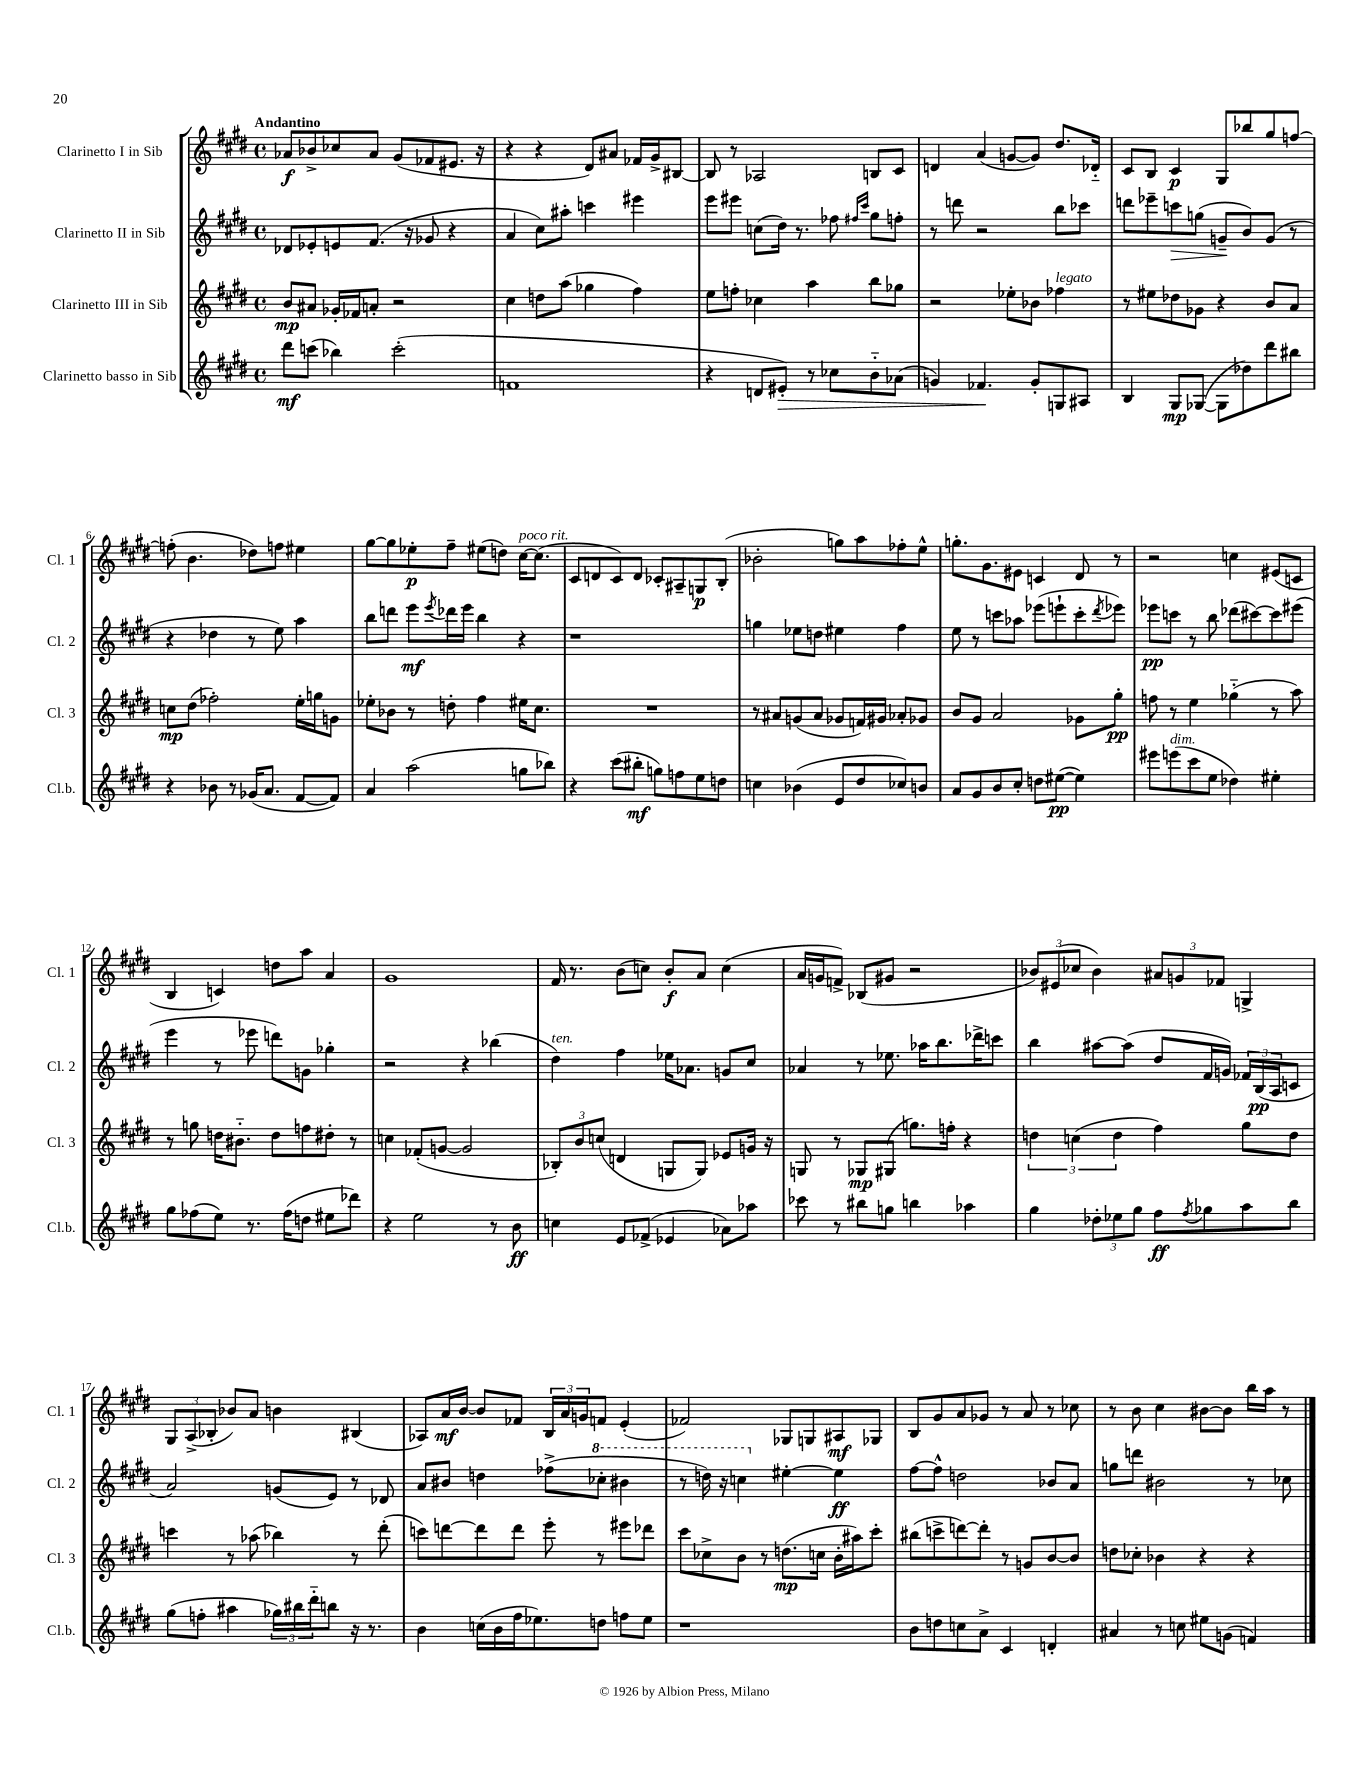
<<
\new StaffGroup <<
\new Staff = "s0" \with { instrumentName = "Clarinetto I in Sib" shortInstrumentName = "Cl. 1" } {
    \clef treble \key e \major \defaultTimeSignature \time 4/4 \tempo "Andantino"
    aes'8\f bes'8-> ces''8 aes'8 gis'8( fes'8 eis'8. r16 |
    r4 r4 dis'8) ais'8 fes'16 gis'16-> bis8~ |
    bis8 r8 aes2 b8 cis'8 |
    d'4 a'4( g'8~ g'8) dis''8. des'16-_ |
    cis'8 b8 cis'4\p gis8 bes''8 gis''8 f''8~ |
    f''8-.( b'4. des''8) f''8 eis''4 |
    gis''8~ gis''8 ees''8-.\p fis''8-- eis''8( d''8) cis''16~^\markup { \italic "poco rit." } cis''8.( |
    cis'8 d'8 cis'8) d'8 ces'8-. ais8-- g8\p b8-.( |
    bes'2-. g''8) a''8 fes''8-. e''8-^ |
    g''8.-. gis'8. eis'8 c'4 dis'8 r8 |
    r2 c''4 eis'8( c'8 |
    b4 c'4) d''8 a''8 a'4 |
    gis'1 |
    fis'16 r8. b'8( c''8) b'8-.\f a'8 c''4( |
    a'16 g'16 f'8->) bes8( gis'8 r2 |
    \tuplet 3/2 { bes'8) eis'8( ces''8 } bes'4) \tuplet 3/2 { ais'8 g'8 fes'8 } g4-> |
    \tuplet 3/2 { gis8 a8->( bes8-. } bes'8) a'8 b'4 bis4( |
    aes8) a'16\mf b'16~ b'8 fes'8 \tuplet 3/2 { b16 a'16 g'16 } f'8 e'4-.( |
    fes'2) ges8 g8 ais8\mf ges8 |
    b8 gis'8 a'8 ges'8 r8 a'8 r8 ces''8 |
    r8 b'8 cis''4 bis'8~ bis'8 b''16 a''16 r8 \bar "|." |
}
\new Staff = "s1" \with { instrumentName = "Clarinetto II in Sib" shortInstrumentName = "Cl. 2" } {
    \clef treble \key e \major \defaultTimeSignature \time 4/4
    des'8 ees'8-. e'8 fis'8.( r16 ges'8 r4 |
    a'4 cis''8) ais''8-. c'''4 eis'''4 |
    e'''8 eis'''8 c''8( dis''16) r8. fes''8 \grace { fis''16 cis'''16 } gis''8 f''8-. |
    r8 d'''8 r2 b''8 ces'''8 |
    d'''8 ees'''8-- c'''8\> g''8( g'8--\! b'8) g'8( r8 |
    r4 des''4 r8 e''8) a''4 |
    b''8 d'''8 e'''8\mf \acciaccatura { e'''8 } des'''16 e'''16 b''4 r4 |
    r1 |
    g''4 ees''8 d''8 eis''4 fis''4 |
    e''8 r8 c'''8 aes''8 ees'''8( e'''8-! c'''8-. \acciaccatura { dis'''8 } ees'''8) |
    ees'''8\pp c'''8 r8 b''8 des'''8( cis'''8~) cis'''8 eis'''8( |
    e'''4 r8 ees'''8 d'''8) g'8 ges''4-. |
    r2 r4 bes''4( |
    dis''4^\markup { \italic "ten." }) fis''4 ees''16 aes'8. g'8 cis''8 |
    aes'4 r8 ees''8. aes''16 b''8. des'''16-> c'''8 |
    b''4 ais''8~ ais''8( dis''8 fis'16 g'16) \tuplet 3/2 { fes'16 b16\pp( a16 } c'8 |
    a'2) g'8( e'8) r8 des'8 |
    a'8 bis'8 d''4 fes''8->( \ottava #1 ces'''8-. bis''4 |
    r8 d'''16) r16 c'''4 \ottava #0 eis''4~-. eis''4\ff |
    fis''8~ fis''8-^ d''2 bes'8 a'8 |
    g''8 d'''8 bis'2 r8 ces''8 \bar "|." |
}
\new Staff = "s2" \with { instrumentName = "Clarinetto III in Sib" shortInstrumentName = "Cl. 3" } {
    \clef treble \key e \major \defaultTimeSignature \time 4/4
    b'8\mp ais'8 ges'16-. fes'16 a'8-. r2 |
    cis''4 d''8 a''8( ges''4 fis''4) |
    e''8 f''8-. ces''4 a''4 b''8 ges''8 |
    r2 ees''8-. bes'8 fes''4^\markup { \italic "legato" } |
    r8 eis''8 des''8 ges'8 r4 b'8 a'8 |
    c''8\mp dis''8( fes''2-.) e''16-. g''16 g'8 |
    ees''8-. bes'8 r8 d''8-. fis''4 eis''16 cis''8. |
    R1 |
    r8 ais'8 g'8( ais'8 ges'8 f'16) gis'16 aes'8-. ges'8 |
    b'8 gis'8 a'2 ges'8 gis''8-.\pp |
    f''8 r8 e''4 ges''4-_( r8 a''8) |
    r8 g''8 d''16 bis'8.-_ d''8 f''8 dis''8-. r8 |
    c''4 fes'8-.( g'8~ g'2 |
    \tuplet 3/2 { bes8-.) b'8 c''8( } d'4 g8 g8) ees'8 g'16 r16 |
    g8 r8 ges8\mp gis8( g''8.) f''16-. r4 |
    \tuplet 3/2 { d''4 c''4( d''4 } fis''4) gis''8 d''8 |
    c'''4 r8 aes''8( bes''4) r8 dis'''8-.( |
    c'''8) d'''8~ d'''8 d'''8 e'''8-. r8 eis'''8 des'''8 |
    cis'''8 ces''8-> b'8 r8 d''8.\mp( c''16 b'16-. ais''16) cis'''8-. |
    bis''8( c'''8-> d'''8~) d'''8-. r8 g'8 b'8~ b'8 |
    d''8 ces''8-. bes'4 r4 r4 \bar "|." |
}
\new Staff = "s3" \with { instrumentName = "Clarinetto basso in Sib" shortInstrumentName = "Cl.b." } {
    \clef treble \key e \major \defaultTimeSignature \time 4/4
    dis'''8\mf c'''8( bes''4) c'''2-.( |
    f'1 |
    r4 d'8 eis'8-.\>) r8 ces''8 b'8-_ aes'8( |
    g'4) fes'4.\! g'8-. g8 ais8 |
    b4 gis8\mp ges8~( ges8 des''8) dis'''8 bis''8 |
    r4 bes'8 r8 ges'16( a'8. fis'8~ fis'8) |
    a'4 a''2( g''8 bes''8) |
    r4 cis'''8( bis''8-.\mf g''8) f''8 e''8 d''8 |
    c''4 bes'4( e'8 dis''8 ces''8) b'8 |
    a'8 gis'8 b'8 cis''8-. d''8 eis''8~\pp( eis''4) |
    eis'''8 e'''8^\markup { \italic "dim." }( cis'''8 e''8 des''4) eis''4-. |
    gis''8 fes''8( e''8) r8. fes''16( d''8 eis''8 des'''8) |
    r4 e''2 r8 b'8\ff |
    c''4 e'8 fes'8->( ees'4 aes'8) aes''8 |
    ces'''8 r8 bis''8 g''8 b''4 aes''4 |
    gis''4 \tuplet 3/2 { des''8-. ees''8 gis''8 } fis''8\ff \acciaccatura { fis''8 } ges''8 a''8 b''8 |
    gis''8( f''8-. ais''4 \tuplet 3/2 { ges''16) bis''16 dis'''16-_ } b''8 r16 r8. |
    b'4 c''16( b'16 fis''16 ees''8.) d''8 f''8 ees''8 |
    r1 |
    b'8 d''8 c''8 a'8-> cis'4 d'4-. |
    ais'4 r8 c''8 eis''8 g'8( f'4) \bar "|." |
}
>>
>>
